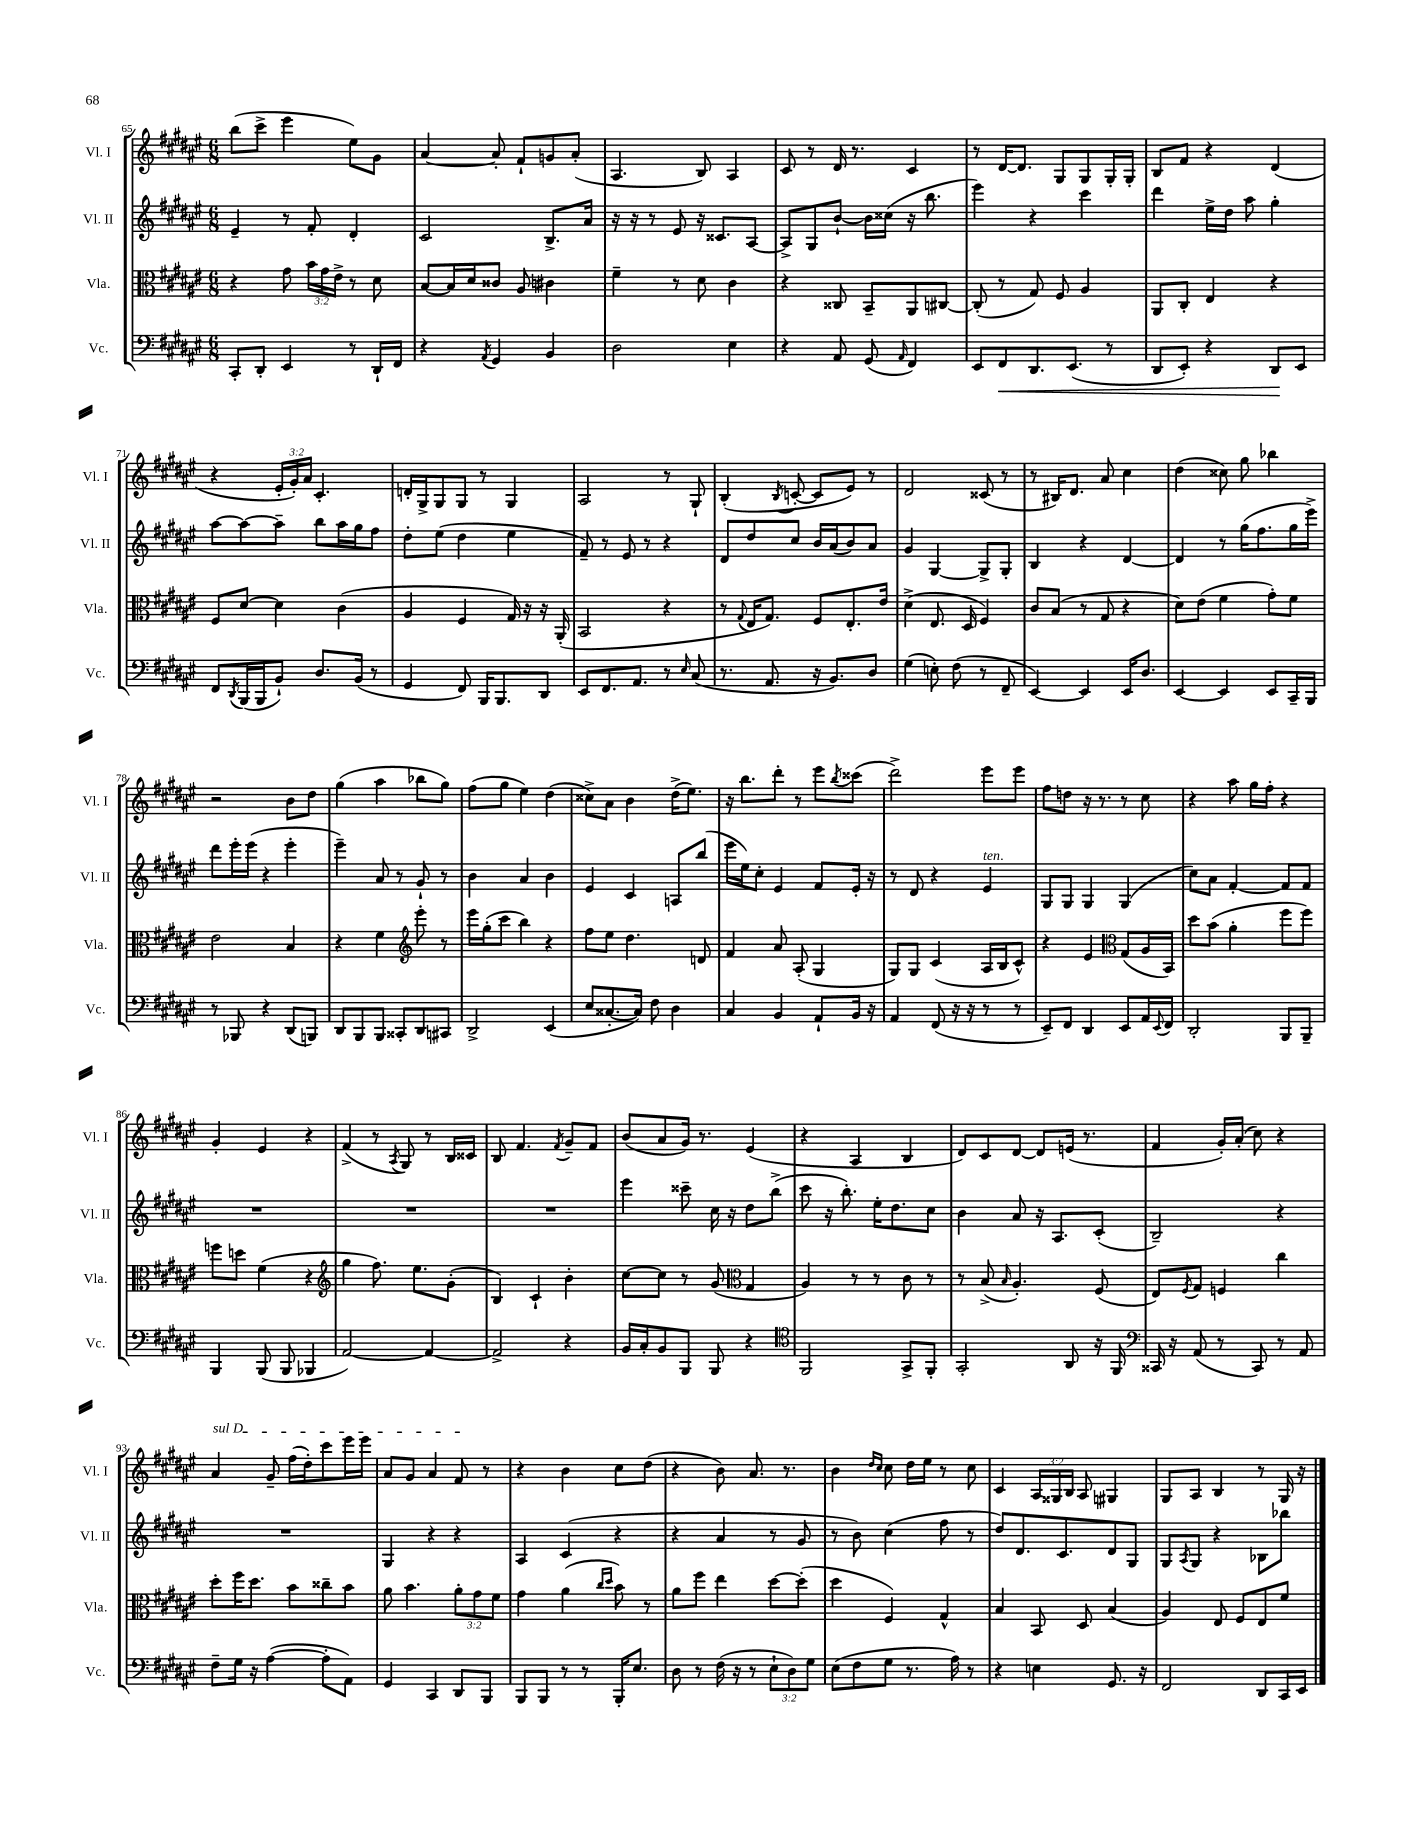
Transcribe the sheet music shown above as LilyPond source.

<<
\new StaffGroup <<
\new Staff = "s0" \with { instrumentName = "Vl. I" shortInstrumentName = "Vl. I" } {
    \clef treble \key fis \major \numericTimeSignature \time 6/8 \override Staff.TupletNumber.text = #tuplet-number::calc-fraction-text
    b''8( cis'''8-> eis'''4 eis''8) gis'8 |
    ais'4~ ais'8-. fis'8-! g'8 ais'8-.( |
    ais4. b8) ais4 |
    cis'8 r8 dis'16 r8. cis'4 |
    r8 dis'16~ dis'8. gis8 gis8 gis16-. gis16-. |
    b8 fis'8 r4 dis'4( |
    r4 \tuplet 3/2 { eis'16-. gis'16-.) ais'16 } cis'4.-. |
    d'16-. gis16-> gis8 gis8 r8 gis4 |
    ais2 r8 gis8-! |
    b4-.( \acciaccatura { b8 } c'8~-. c'8 eis'8) r8 |
    dis'2 cisis'8( r8 |
    r8 bis16) dis'8. ais'8 cis''4 |
    dis''4( cisis''8) gis''8 bes''4 |
    r2 b'8 dis''8 |
    gis''4( ais''4 bes''8 gis''8) |
    fis''8( gis''8 eis''4) dis''4( |
    cisis''8->) ais'8 b'4 dis''16->( eis''8.) |
    r16 b''8. dis'''8-. r8 eis'''8 \acciaccatura { b''8 } cisis'''8( |
    dis'''2->) eis'''8 eis'''8 |
    fis''8 d''8 r16 r8. r8 cis''8 |
    r4 ais''8 gis''16 fis''16-. r4 |
    gis'4-. eis'4 r4 |
    fis'4->( r8 \acciaccatura { ais8 } gis8) r8 b16 cisis'16 |
    b8 fis'4. \acciaccatura { fis'8 } gis'8-- fis'8 |
    b'8( ais'8 gis'16) r8. eis'4( |
    r4 ais4 b4 |
    dis'8) cis'8 dis'8~ dis'8 e'16( r8. |
    fis'4 gis'16-.) ais'16-.( cis''8) r4 |
    \once \override TextSpanner.bound-details.left.text = \markup { \italic "sul D" } ais'4\startTextSpan gis'8-- fis''16( dis''16-.) cis'''8 eis'''16 eis'''16 |
    ais'8 gis'8 ais'4 fis'8\stopTextSpan r8 |
    r4 b'4 cis''8 dis''8( |
    r4 b'8) ais'8. r8. |
    b'4 \grace { dis''16 cis''16 } cis''8 dis''16 eis''16 r8 cis''8 |
    cis'4 \tuplet 3/2 { ais16 gisis16 b16 } ais8 gis4 |
    gis8 ais8 b4 r8 gis16 r16 \bar "|." |
}
\new Staff = "s1" \with { instrumentName = "Vl. II" shortInstrumentName = "Vl. II" } {
    \clef treble \key fis \major \numericTimeSignature \time 6/8
    eis'4-- r8 fis'8-. dis'4-. |
    cis'2 b8.-> ais'16 |
    r16 r16 r8 eis'8 r16 cisis'8. ais8~ |
    ais8-> gis8 b'8~-! b'16 cisis''16( r16 b''8. |
    eis'''4) r4 cis'''4 |
    dis'''4 eis''16-> dis''16 ais''8 gis''4-. |
    ais''8~ ais''8~ ais''8-- b''8 ais''16 gis''16 fis''8 |
    dis''8-. eis''8( dis''4 eis''4 |
    fis'8--) r8 eis'8 r8 r4 |
    dis'8 dis''8 cis''8 b'16 ais'16( b'8) ais'8 |
    gis'4 gis4~ gis8-> gis8-. |
    b4 r4 dis'4~ |
    dis'4 r8 gis''16( fis''8. gis''16 eis'''16->) |
    dis'''8 eis'''16-. eis'''16( r4 eis'''4-. |
    eis'''4--) ais'8 r8 gis'8-! r8 |
    b'4 ais'4 b'4 |
    eis'4 cis'4 a8 b''8( |
    eis'''16 eis''16) cis''8-. eis'4 fis'8 eis'16-. r16 |
    r8 dis'8 r4 eis'4^\markup { \italic "ten." } |
    gis8 gis8 gis4 gis4( |
    cis''8) ais'8 fis'4~-. fis'8 fis'8 |
    R2. |
    R2. |
    R2. |
    eis'''4 cisis'''8-- cis''16 r16 dis''8 b''8->( |
    cis'''8 r16 b''8.-.) eis''16-. dis''8. cis''8 |
    b'4 ais'8 r16 ais8. cis'8-.( |
    b2--) r4 |
    R2. |
    gis4 r4 r4 |
    ais4 cis'4( r4 |
    r4 ais'4 r8 gis'8 |
    r8 b'8) cis''4( fis''8 r8 |
    dis''8) dis'8. cis'8. dis'8 gis8 |
    gis8 \acciaccatura { ais8 } gis8 r4 bes8 bes''8 \bar "|." |
}
\new Staff = "s2" \with { instrumentName = "Vla." shortInstrumentName = "Vla." } {
    \clef alto \key fis \major \numericTimeSignature \time 6/8 \override Staff.TupletNumber.text = #tuplet-number::calc-fraction-text
    r4 gis'8 \tuplet 3/2 { b'16 gis'16 eis'16-> } r8 dis'8 |
    b8~ b16 dis'16 cisis'8 ais8 cis'4 |
    fis'4-- r8 dis'8 cis'4 |
    r4 cisis8 b,8-- ais,8 cis8~ |
    cis8-.( r8 gis8) fis8 ais4 |
    ais,8 cis8-. eis4 r4 |
    fis8 dis'8~ dis'4 cis'4( |
    ais4 fis4 gis16) r16 r16 ais,16-.( |
    b,2 r4 |
    r8 \appoggiatura { gis8 } eis16 gis8.) fis8 eis8.-. eis'16 |
    dis'4->( eis8. dis16 fis4) |
    cis'8 b8( r8 gis8 r4 |
    dis'8) eis'8( fis'4 gis'8-.) fis'8 |
    eis'2 b4 |
    r4 fis'4 \clef treble eis'''8-. r8 |
    eis'''16 gis''16-.( cis'''8 b''4) r4 |
    fis''8 eis''8 dis''4. d'8 |
    fis'4 ais'8 ais8-.( gis4 |
    gis8) gis8 cis'4( ais16 b16 cis'8-^) |
    r4 eis'4 \clef alto gis8( ais16 b,16) |
    dis''8 b'8( ais'4-. fis''8 fis''8) |
    f''8 d''8 fis'4( r4 |
    \clef treble gis''4 fis''8.) eis''8. gis'8-.( |
    b4) cis'4-! b'4-. |
    cis''8~ cis''8 r8 gis'8( \clef alto gis4 |
    ais4) r8 r8 cis'8 r8 |
    r8 b8->( \grace { b16 } ais4.-.) fis8( |
    eis8) \acciaccatura { fis8 } gis8 f4 cis''4 |
    dis''8-. fis''16 dis''8. b'8 cisis''8-- b'8 |
    ais'8 b'4. \tuplet 3/2 { ais'8-. gis'8 fis'8 } |
    gis'4 ais'4( \grace { cis''16 dis''16 } b'8) r8 |
    ais'8 fis''8 eis''4 dis''8~ dis''8-.( |
    dis''4 fis4) gis4-^ |
    b4 b,8 dis8 b4( |
    ais4) eis8 fis8 eis8 fis'8 \bar "|." |
}
\new Staff = "s3" \with { instrumentName = "Vc." shortInstrumentName = "Vc." } {
    \clef bass \key fis \major \numericTimeSignature \time 6/8 \override Staff.TupletNumber.text = #tuplet-number::calc-fraction-text
    cis,8-. dis,8-. eis,4 r8 dis,16-! fis,16 |
    r4 \acciaccatura { ais,8 } gis,4 b,4 |
    dis2 eis4 |
    r4 ais,8 gis,8( \grace { ais,16 } fis,4) |
    eis,8 fis,8\< dis,8. eis,8.( r8 |
    dis,8 eis,8-.) r4 dis,8\! eis,8 |
    fis,8 \acciaccatura { dis,8 } b,,16( b,,16 b,8-!) dis8. b,16( r8 |
    gis,4 fis,8) b,,16 b,,8. dis,8 |
    eis,8 fis,8. ais,8. r8 \grace { eis16 } cis8( |
    r8. ais,8. r16 b,8.) dis8 |
    gis4( e8-.) fis8( r8 fis,8-- |
    eis,4~) eis,4 eis,16 dis8. |
    eis,4~ eis,4 eis,8 cis,16-- b,,16 |
    r8 bes,,8 r4 dis,8( b,,8) |
    dis,8 b,,8 b,,8 cisis,8-. dis,8 cis,8 |
    dis,2-> eis,4( |
    eis8 cisis8.~-. cisis16) fis8 dis4 |
    cis4 b,4 ais,8-! b,16 r16 |
    ais,4 fis,8( r16 r16 r8 r8 |
    eis,8--) fis,8 dis,4 eis,8 ais,16 \appoggiatura { eis,8 } fis,16 |
    dis,2-. b,,8 b,,8-- |
    b,,4 b,,8( b,,8 bes,,4 |
    ais,2~) ais,4~ |
    ais,2-> r4 |
    b,16 cis16-. b,8 b,,8 b,,8 r4 |
    \clef tenor fis,2 gis,8-> fis,8-. |
    gis,2-. ais,8 r16 fis,16 |
    \clef bass cisis,16 r16 ais,8( r8 cisis,8) r8 ais,8 |
    fis8-- gis16 r16 ais4~( ais8-. ais,8) |
    gis,4 cis,4 dis,8 b,,8 |
    b,,8 b,,8 r8 r8 b,,16-. eis8. |
    dis8 r8 fis16( r16 r8 \tuplet 3/2 { eis8-! dis8) gis8 } |
    eis8( fis8 gis8 r8. ais16) r8 |
    r4 e4 gis,8. r16 |
    fis,2 dis,8 cis,16 eis,16 \bar "|." |
}
>>
>>
\layout { \context { \Score currentBarNumber = #65 } }
